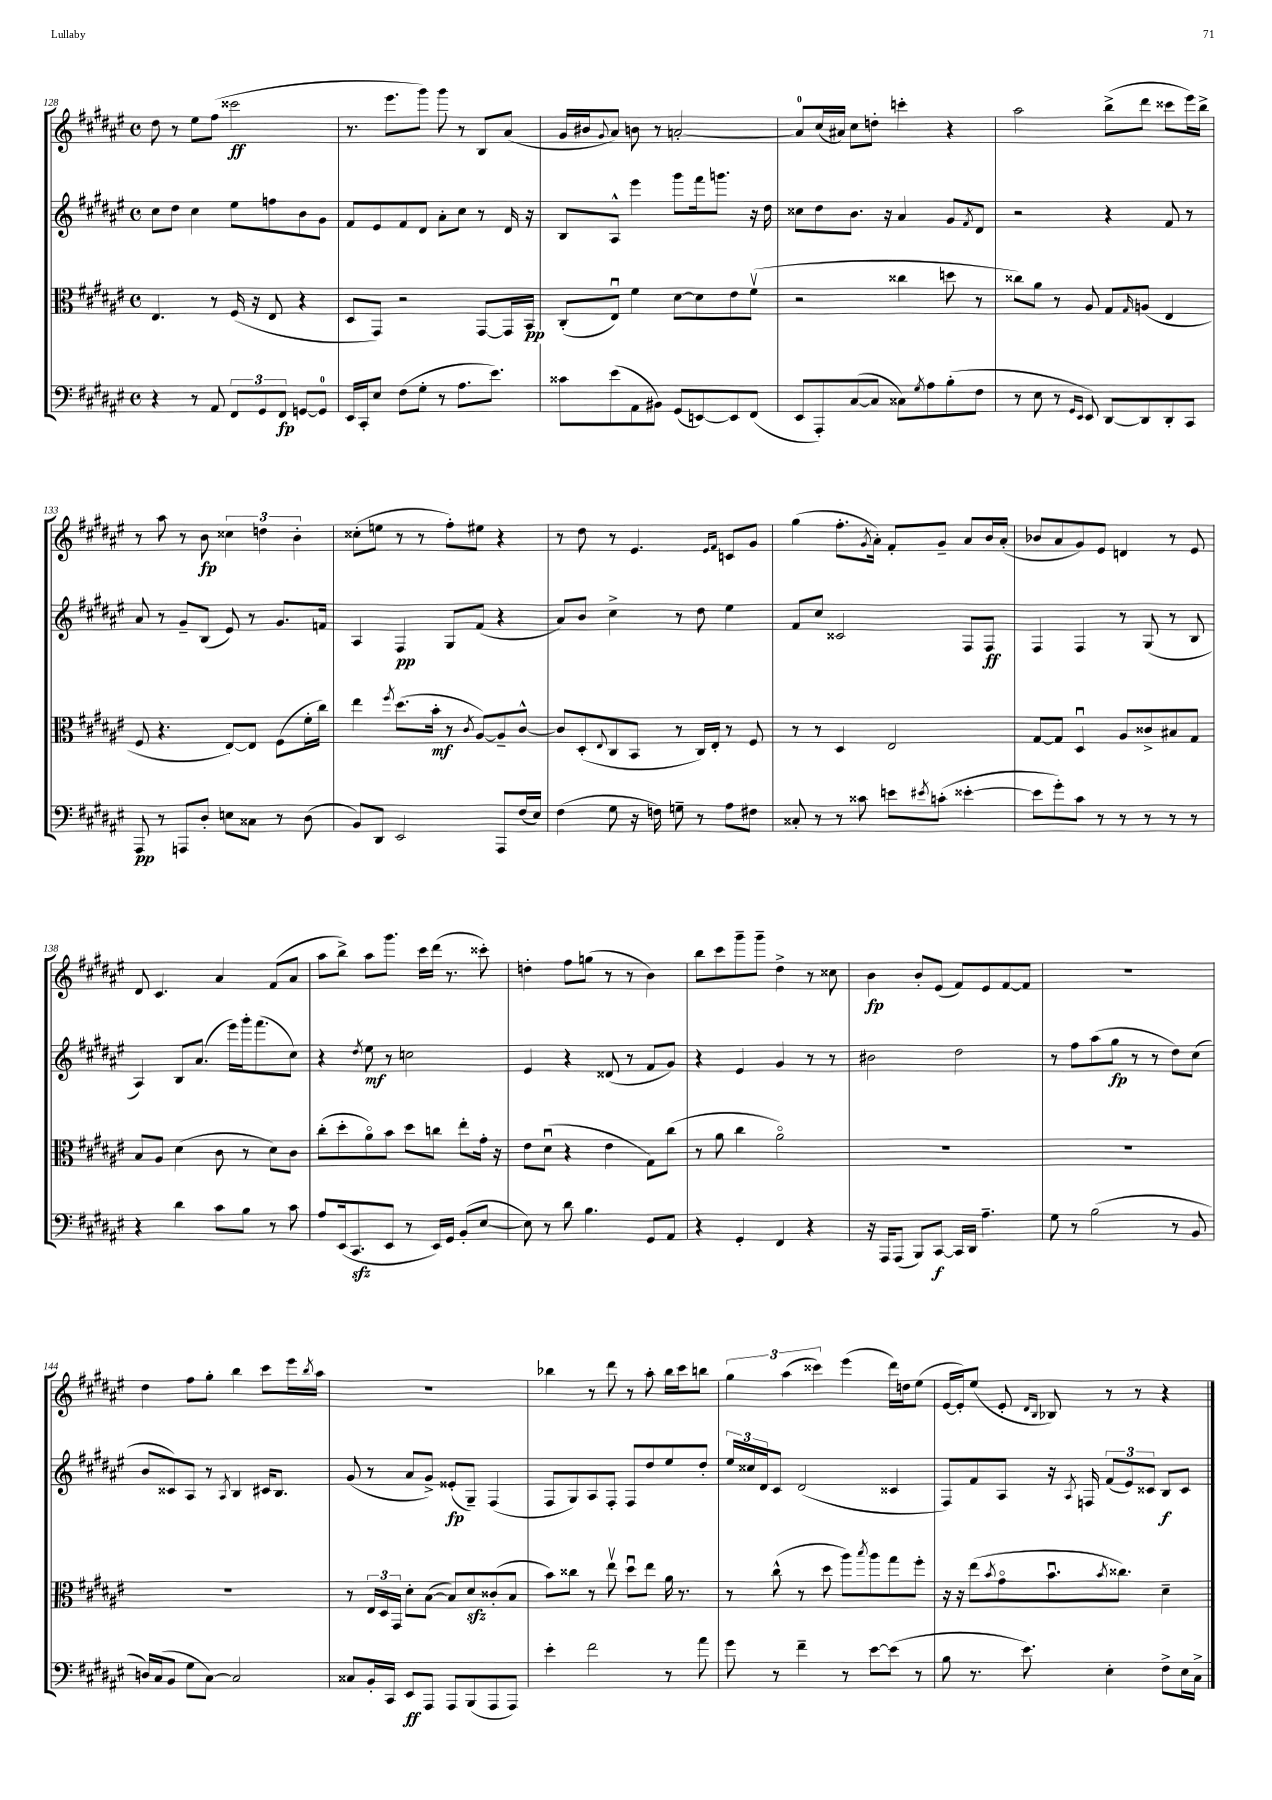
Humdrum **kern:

**kern	**kern	**kern	**kern
*staff4	*staff3	*staff2	*staff1
*clefF4	*clefC3	*clefG2	*clefG2
*k[f#c#g#d#a#e#]	*k[f#c#g#d#a#e#]	*k[f#c#g#d#a#e#]	*k[f#c#g#d#a#e#]
*M4/4	*M4/4	*M4/4	*M4/4
*met(c)	*met(c)	*met(c)	*met(c)
4r	4.E#/	8cc#\L	8dd#\
.	.	8dd#\J	8r
8r	.	4cc#\	8ee#\L
8AA#/	8r	.	(8ff#\J
12FF#/L	(16F#/	8ee#\L	2ccc##\
.	16r	.	.
12GG#/	.	.	.
.	8E#/	8ff\	.
12FF#/J	.	.	.
[8GG/L	4r	8b\	.
8GG/]J	.	8g#\J	.
=	=	=	=
16EE#/LL	8D#/L	8f#/L	8.r
16CC#'/J	.	.	.
8E#/J	8GG#/J)	8e#/	.
.	.	.	8.eee#\L
(8F#\L	2r	8f#/	.
8G#'\J	.	8d#/J	8ggg#\J)
8r	.	8a#'\L	8ggg#\
8.A#\L	.	8cc#\J	8r
.	[8GG#/L	8r	8B/L
8.e#\J)	.	.	.
.	16GG#/]L	16d#/	(8a#/J
.	16BB/JJ	16r	.
=	=	=	=
8c##\L	(8C#'/L	8B/L	16g#/LL
.	.	.	16b#/J
.	.	.	8qqg#/
(8e#\	8E#u/J)	8A#^^/J	8a#/J)
8AA#\	4f#\	4eee#\	8b\
8BB#\J)	.	.	8r
(8GG#/L	[8d#\L	8ggg#\L	[2a'/
[8EE/)	8d#\]	16fff#\k	.
.	.	8.ggg\J	.
8EE/]	8e#\	.	.
(8FF#/J	(8f#v\J	16r	.
.	.	16dd#\	.
=	=	=	=
8EE#/L	2r	8cc##\L	8a/]L
8AAA#'/)	.	8dd#\	(16cc#/L
.	.	.	16a#/JJ)
([8C#/	.	8.b\J	8cc#\L
8C#/]J	.	.	8dd'\J
.	.	16r	.
8C##\L)	4cc##\	4a#/	4ccc'\
8qG#/	.	.	.
8A#\	.	.	.
(8B'\	8dd\	8g#/L	4r
.	.	8qf#/	.
8F#\J	8r	8d#/J	.
=	=	=	=
8r	8cc##\L)	2r	2aa#\
8E#\	8a#\J	.	.
8r	8r	.	.
16qqGG#/LL	.	.	.
16qqEE#/JJ	.	.	.
8EE#/)	8A#/	.	.
[8DD#/L	8G#/L	4r	(8bb^\L
.	16qqG#/	.	.
8DD#/]	(8A/J	.	8ddd#\J
8DD#'/	4E#/	8f#/	8ccc##\L
8CC#/J	.	8r	16eee#\L)
.	.	.	16bb^\JJ
=	=	=	=
8AAA#/	8F#/	8a#/	8r
8r	4.r	8r	8aa#\
8AAA/L	.	8g#~/L	8r
8D#'/J	.	(8B/J	8b\
8E\L	[8E#/L)	8e#/)	6cc##\
8C##\J	8E#/]J	8r	.
.	.	.	6dd\
8r	(8F#\L	8.g#/L	.
.	.	.	6b'\
(8D#\	16f#'\L	.	.
.	16cc#\JJ)	16f/Jk	.
=	=	=	=
8BB/L)	4ee#\	4A#/	(8cc##'\L
8DD#/J	.	.	8ee\J
.	8qff#/	.	.
2EE#/	(8.dd#\L	4F#/	8r
.	.	.	8r
.	16b'\Jk	.	.
.	8r	8G#/L	8ff#'\L)
.	8qc#/	.	.
.	[8A#/L)	(8f#/J	8ee#\J
8AAA#/L	8A#~/]	4r	4r
(16F#/L	[8c#^^/J	.	.
16E#/JJ)	.	.	.
=	=	=	=
(4F#\	8c#/]L	8a#/L)	8r
.	(8D#'/	8b/J	8dd#\
.	8qqE#/	.	.
8G#\	8C#/	4cc#^\	8r
16r	8BB/J	.	4.e#/
16F\)	.	.	.
8G~\	8r	8r	.
8r	16C#/LL)	8dd#\	.
.	16E#'/JJ	.	.
.	.	.	16qqe#/LL
.	.	.	16qqf#/JJ
8A#\L	8r	4ee#\	8c/L
8F#\J	8F#/	.	8g#/J
=	=	=	=
8C##'/	8r	8f#/L	(4gg#\
8r	8r	8cc#/J	.
8r	4D#/	2c##/	8.ff#'\L
8c##\	.	.	.
.	.	.	8qg#/
.	.	.	16a#'\Jk)
8e\L	2E#/	.	8f#'/L
8qe#/	.	.	.
(8c'\J	.	.	8g#~/J
[4e##'\	.	8F#/L	8a#/L
.	.	8F#/J	16b/L
.	.	.	(16a#'/JJ
=	=	=	=
8e##\]L	[8G#/L	4F#/	8b-/L
8g#'\)	8G#/]J	.	8a#/
8c#\J	4D#u/	4F#/	8g#/)
8r	.	.	8e#/J
8r	8A#/L	8r	4d/
8r	8c##^/	(8G#/	.
8r	8B#/	8r	8r
8r	8G#/J	8B/	8e#/
=	=	=	=
4r	8B/L	4A#/)	8d#/
.	8A#/J	.	4.c#/
4d#\	(4d#\	8B/L	.
.	.	(8.a#/J	.
8c#\L	8c#\	.	4a#/
.	.	16eee#\LL)	.
8B\J	8r	16ggg#'\J	.
.	.	(8.fff#\	.
8r	8d#\L)	.	(8f#/L
8c#\	8c#\J	8cc#\J)	8a#/J
=	=	=	=
8A#/L	(8cc#'\L	4r	8aa#\L
(16EE#/k	8dd#'\	.	8bb^\J)
8.CC#/	.	.	.
.	.	8qdd#/	.
.	8a#o\)	8ee#\	8aa#\L
8EE#/J	8b\J	8r	8.ggg#\J
8r	8dd#\L	2cc\	.
.	.	.	16ccc#\LL
16EE#/LL)	8cc\J	.	(16ddd#\JJ
16GG#/JJ	.	.	8.r
(8BB'/L	8ee#'\L	.	.
[8E#/J	16g#'\Jk	.	8ccc##'\)
.	16r	.	.
=	=	=	=
8E#\])	8e#\L	4e#/	4dd'\
8r	(8d#u\J	.	.
8d#\	4r	4r	8ff#\L
4.B\	.	.	(8gg\J
.	4e#\	(8d##/	8r
.	.	8r	8r
8GG#/L	8G#\L)	8f#/L	4b\)
8AA#/J	(8cc#\J	8g#/J)	.
=	=	=	=
4r	8r	4r	8bb\L
.	8a#\	.	8ccc#\
4GG#'/	4cc#\	4e#/	8ggg#~\
.	.	.	8ggg#~\J
4FF#/	2a#o\)	4g#/	4dd#^\
4r	.	8r	8r
.	.	8r	8cc##\
=	=	=	=
16r	1r	2b#\	4b\
16AAA#/LK	.	.	.
(8AAA#/J	.	.	.
8BBB/L)	.	.	8b'/L
[8CC#/J	.	.	(8e#/J
16CC#/]LL	.	2dd#\	8f#/L)
16DD#/JJ	.	.	.
4.A#~\	.	.	8e#/
.	.	.	[8f#/
.	.	.	8f#/]J
=	=	=	=
8G#\	1r	8r	1r
8r	.	8ff#\L	.
(2B\	.	(8aa#\	.
.	.	8gg#\J	.
.	.	8r	.
.	.	8r	.
8r	.	8dd#\L)	.
8BB/	.	(8cc#\J	.
=	=	=	=
16D/LL)	1r	8b/L	4dd#\
(16C#/J	.	.	.
8BB/J	.	8c##/)	.
8G#\L	.	8A#/J	8ff#\L
[8C#\J)	.	8r	8gg#'\J
.	.	8qA#/	.
2C#/]	.	4B/	4bb\
.	.	16c#/LK	8ccc#\L
.	.	8.B/J	.
.	.	.	16eee#\L
.	.	.	8qbb/
.	.	.	16aa#\JJ
=	=	=	=
8C##/L	8r	(8g#/	1r
16BB'/L	24E#/LL	8r	.
.	24D#/	.	.
16CC#/JJ	.	.	.
.	24GG#/JJ	.	.
8EE#/L	8d#'\L	8a#/L	.
8AAA#/J	([8B\J	8g#^/J)	.
8AAA#/L	8B/]L)	(8e##'/L	.
(8BBB/	8d#/	8G#~/J)	.
8AAA#/	(8c##'/	(4F#/	.
8AAA#/J)	8B/J	.	.
=	=	=	=
4e#'\	8b\L)	8F#/L	4bb-\
.	8cc##\J	8G#/)	.
2f#\	8r	8A#/	8r
.	8ee#v\	8F#'/J	8ddd#\
.	8dd#u\L	8F#/L	8r
.	8ee#\J	8dd#/	8aa#'\
8r	16a#\	8ee#/	16bb-\LL
.	8.r	.	16ccc#\J
8a#\	.	8dd#'/J	8bb\J
=	=	=	=
8g#\	8r	24ee#/LL	6gg#\
.	.	24cc##/	.
.	.	24d#/J	.
8r	(8cc#^^\	8c#/J	.
.	.	.	(6aa#\
4f#~\	8r	(2d#/	.
.	.	.	6ccc##\)
.	8dd#\	.	.
8r	8aa#\L)	.	(4eee#\
.	8qbb/	.	.
[8e#\L	8aa#\	.	.
(8e#\]J	8gg#\	4c##/	16ddd#\LL)
.	.	.	16dd\J
8r	8ff#'\J	.	(8ee#\J
=	=	=	=
8B\	16r	8F#/L)	[16e#/LL
.	16r	.	16e#'/]J)
8.r	(8ee#\L	8f#/	(8ee#/J
.	8qb/	.	.
.	8g#o\	8A#/J	8e#'/
8.e#\)	.	.	.
.	.	.	16qqd#/LL
.	.	.	16qqB/JJ
.	8.bu\	16r	8B-/)
.	.	8qA#/	.
.	.	16F/	.
4E#'\	.	(12f#/L	8r
.	8qb/	.	.
.	8.cc##\J)	.	.
.	.	12e#/)	.
.	.	.	8r
.	.	12c##/J	.
8F#^\L	4d#~\	8B/L	4r
16E#\L	.	8c##/J	.
16C#^\JJ	.	.	.
==	==	==	==
*-	*-	*-	*-
